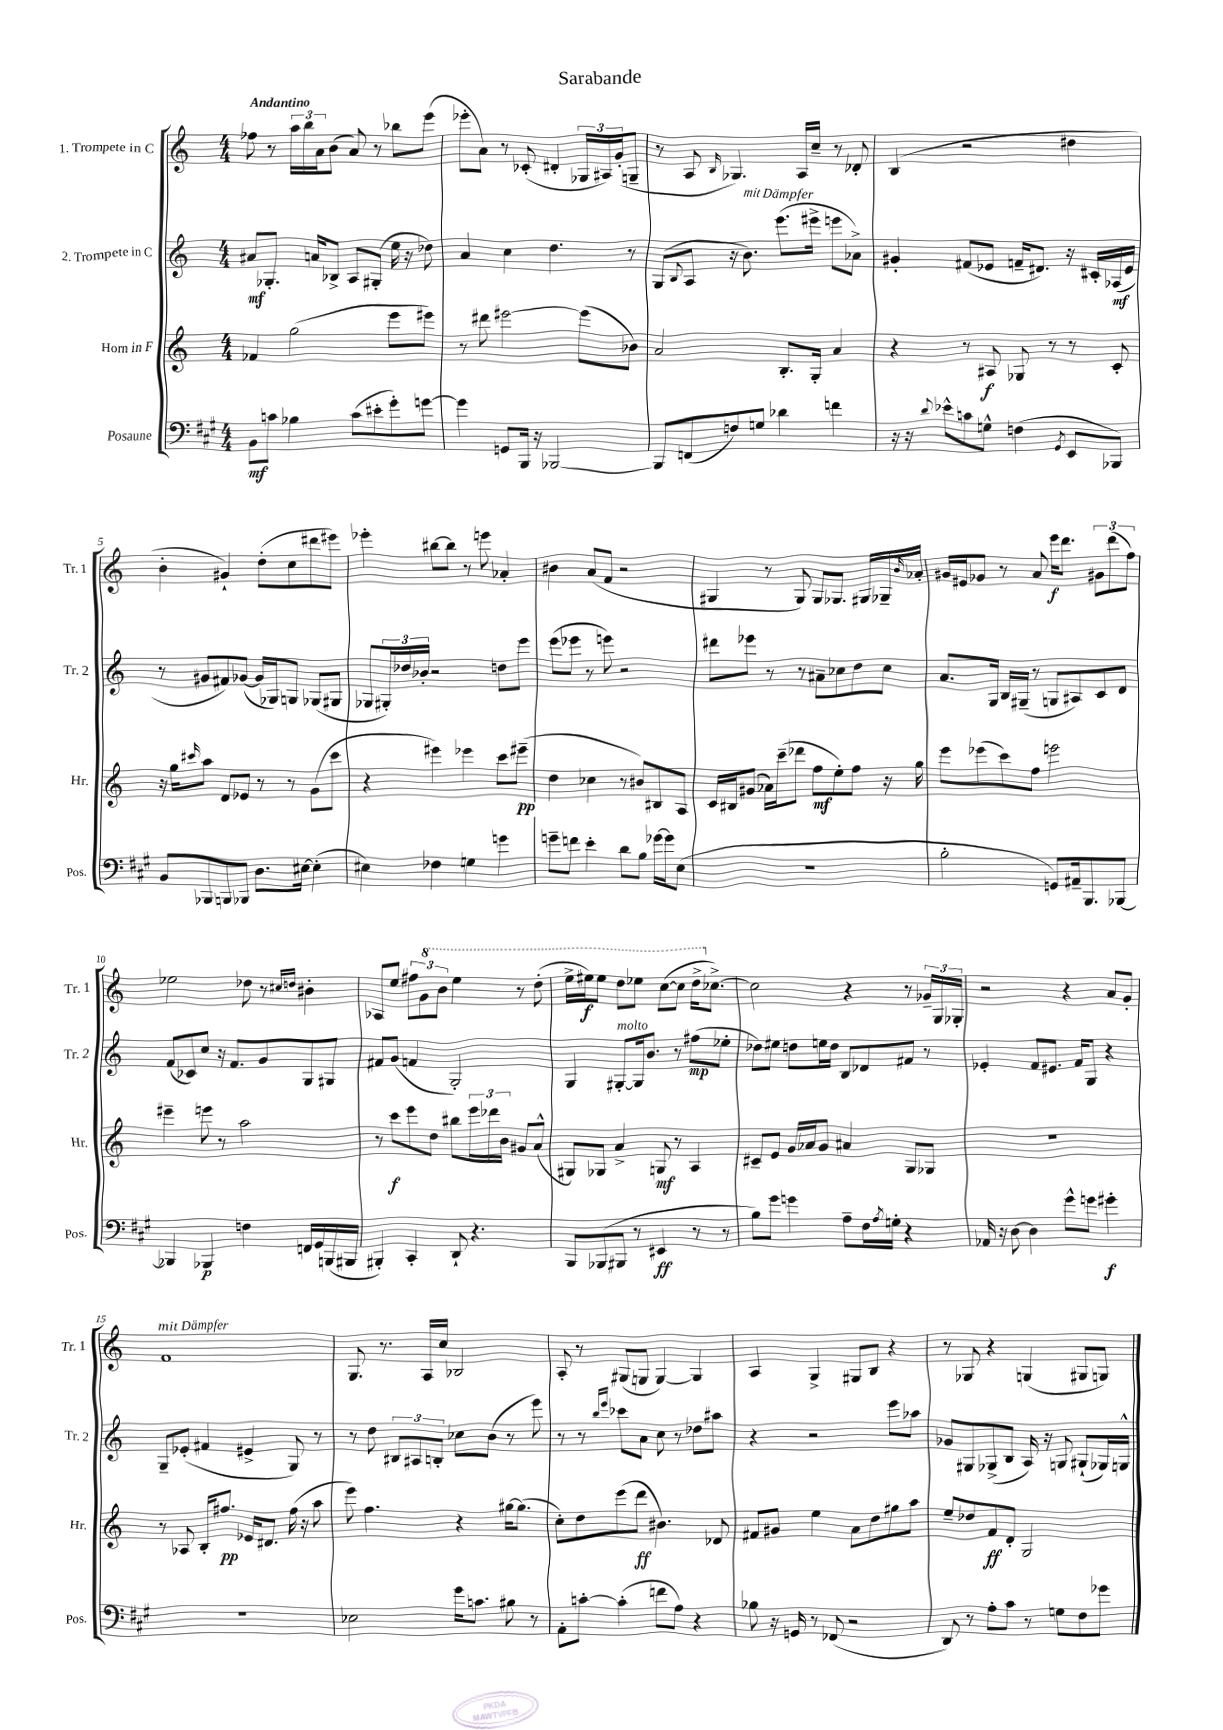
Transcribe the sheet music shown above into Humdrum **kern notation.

**kern	**kern	**kern	**kern
*staff4	*staff3	*staff2	*staff1
*clefF4	*clefG2	*clefG2	*clefG2
*k[f#c#g#]	*k[]	*k[]	*k[]
*M4/4	*M4/4	*M4/4	*M4/4
8BB\L	4f-/	8a#/L	8ff-\
8c\J	.	8.G-'/J	8r
4B-\	(2gg\	.	24aa\LL
.	.	.	24bb\
.	.	16a/LK	.
.	.	.	24a\J
.	.	8B-^/J	(8b\J
(8c\L	.	8A/L	8a/)
8e#'\	.	(8G#'/J	8r
8g#'\)	8eee\L	16ee\	8bb-\L
.	.	16r	.
[8g\J	8eee#\J)	8dd-\)	(8eee\J
=	=	=	=
4g\]	8r	4a/	8eee-'\L
.	8ddd#\	.	8a\J)
8GG/L	[2eee#\	4cc\	8r
16BBB/Jk	.	.	(8c-'/
16r	.	.	.
[2BBB-/	.	4.dd\	4d#'/
.	(8eee#\]L	.	24G-/LL
.	.	.	24A#/)
.	.	.	(24g'/J
.	8b-\J)	8r	8G~/J
=	=	=	=
8BBB-/]L	2a/	(8G/L	8r
.	.	8qqB/	.
(8FF/	.	8A/J	8A/
.	.	.	16qqB/
8F/)	.	16r	4.G-/)
.	.	8.b\)	.
8G/J	.	.	.
4d-\	8.B'/L	(8.eee\L	.
.	.	.	16A/LL
.	16G'/Jk	16eee#^\Jk	16cc~/JJ
4f\	4a/	8eee\L	8r
.	.	8a-^\J)	8d-'/
=	=	=	=
16r	4r	4g#'/	(4B/
16r	.	.	.
8qqd/	.	.	.
8e-^^\L	.	.	.
8c\	8r	(8f#/L	2r
8G^^\J	8A#/	8e-/J	.
(4F\	8G-/	16f~/LK	.
.	.	8.d#/J)	.
.	8r	.	.
8qGG#/	.	.	.
8EE/L	8r	16r	4dd#\
.	.	16c#'/LL	.
8BBB-/J)	8c'/	(16A-/	.
.	.	16e-/JJ	.
=	=	=	=
8BB/L	16r	8r	4b'\
.	16gg\LK	.	.
.	16qqccc#/	.	.
8BBB-/	8aa\J	8g#/L	.
8BBB/	8d/L	8f#/)	4g#`/)
8BBB-/J	8e-/J	([8g-/J	.
8.D\L	8r	16g-/]LL	(8dd'\L
.	.	16G-/J)	.
.	8r	8G/J	8cc\
[16E#\Jk	.	.	.
(4E#'\]	(8g\L	(8G-/L	8ddd#\
.	8ccc#\J	8G#/J	8eee#\J)
=	=	=	=
4E#\)	4r	8G-/L	4eee-'\
.	.	24G#'/L)	.
.	.	24dd-/	.
.	.	24b-'/JJ	.
4F-\	4eee#\)	2r	[8bb#\L
.	.	.	8bb#\]J
4G\	4eee-\	.	8r
.	.	.	8eee\
4g\	8ccc\L	8dd\L	4a-'/
.	(8eee#~\J	8eee\J	.
=	=	=	=
8g~\L	4dd\	(8eee\L	4b#\
8f\J	.	8eee-\J	.
4e'\	4cc-\	8r	(8a/L
.	.	8eee\)	8f/J
8d\L	8r	2r	2r
8B\J	8b#/L)	.	.
[16g-\LL	8B#/	.	.
16g-\]J	.	.	.
(8E\J	8A/J	.	.
=	=	=	=
1r	16c/LL	8ddd#\L	4G#/
.	16B#/J	.	.
.	(8g#/J	8eee-\J	.
.	16a-\LL)	8r	8r
.	(16ccc~\J	.	.
.	8ddd-\J	8r	8G#/)
.	8ff\L	8a#~\L	8G#/L
.	8ee'\)	8cc-\	8.G-/J
.	8ff\J	8dd\	.
.	.	.	16G#/LL
.	16r	8cc-\J	16G-~/
.	.	.	16qqb/
.	16gg\	.	16a-'/JJ
=	=	=	=
2B'\	8eee\L	8.a/L	16g#/LL
.	.	.	16e#/J
.	(8eee-\	.	8g-/J
.	.	16G/Jk	.
.	8ccc\)	16B/LL	8r
.	.	(16G#~/JJ	.
.	8ff\J	8r	8a/
8GG/L)	2eee\	8G/L	16eee\LK
.	.	.	8.ddd\J
16AA#~/k	.	8A#/)	.
8.BBB/	.	.	.
.	.	8c/	12g#\L
.	.	.	(12ddd\
[8BBB-/J	.	8d/J	.
.	.	.	12ff\J)
=	=	=	=
4BBB-/]	4eee#~\	(8f/L	2ee-\
.	.	8c-/)	.
4BBB-/	8eee\	8cc/J	.
.	8r	16r	.
.	.	8.f/L	.
4F\	2aa\	.	8dd-\
.	.	8g/	8r
.	.	.	16qqcc#/LL
.	.	.	16qqdd/JJ
16FF/LL	.	8G/	4b#'\
16GG#/	.	.	.
(16BBB/	.	8G#/J	.
16BBB#/JJ	.	.	.
=	=	=	=
4BBB#'/)	8r	8f#/L	8A-/L
.	8ccc\L	(8g/J	8ee/J
4CC#'/	8eee\	4f/	12ff#\L
.	.	.	12gg\
.	8dd\J	.	.
.	.	.	12bb\J
8DD`/	8bb#\L	2G'/)	4eee\
4.r	24eee\L	.	.
.	24ddd-\	.	.
.	24b\JJ	.	.
.	8g#/L	.	8r
.	(8a^^/J	.	(8ddd'\
=	=	=	=
8BBB/L	8G#/L)	4G/	16eee^\LL
.	.	.	16eee#\J)
(8BBB-/	8G-/J	.	8eee#\J
8BBB#/J	4a^/	[8G#'/L	8ddd\L
8r	.	16G#/]k	8eee-\J
.	.	8.b/J	.
4EE#/	8G/	.	([8ccc\L
.	8r	8r	8ccc\]J
8r	4A/	(8ff#\L	16ddd^\LK
.	.	.	[8.cc-^\J)
8r	.	8ee-'\J	.
=	=	=	=
8B\L)	8c#~/L	8dd-\L)	2cc-\]
8g#\J	8e/J	8ee#\J	.
4g\	16g/LL	8dd\L	.
.	16a-/J	.	.
.	8g/J	16ee\L	.
.	.	16dd\JJ	.
8A~\L	4a#/	8B/L	4r
16F#\L	.	8d-/	.
8qA/	.	.	.
16G'\JJ	.	.	.
4r	8G/L	8f#/J	8r
.	8G-/J	8r	24g-~/LL
.	.	.	24G/
.	.	.	24G-'/JJ
=	=	=	=
16AA-/	1r	4e-'/	2r
16r	.	.	.
[8D\	.	.	.
4D\]	.	8f/L	.
.	.	8.e#/J	.
8g#^^\L	.	.	4r
.	.	16f/LK	.
8g\J	.	8G/J	.
4g#'\	.	4r	8a/L
.	.	.	8g'/J
=	=	=	=
1r	8r	8G~/L	1f
.	8A-/	(8e-'/J	.
.	16B'/LK	4f#/	.
.	8.ff#/J	.	.
.	16e-/LK	4e#^/	.
.	8.d#/J	.	.
.	(16ff#\	8G/)	.
.	16r	.	.
.	8aa\	8r	.
=	=	=	=
2E-\	8eee\)	8r	8.G/
.	4.ff\	8dd\	.
.	.	.	8.r
.	.	12B#/L	.
.	.	12A#/	.
.	.	.	16A/LL
.	.	12B'/J	.
.	.	.	16cc/JJ
16g#\LK	4r	8cc-\L	2B-/
8.c\J	.	.	.
.	.	(8b\J	.
8B#\	[16gg#\LK	8r	.
.	(8.gg#\]J	.	.
8r	.	8eee\)	.
=	=	=	=
8AA'\L	8cc'\L)	8r	8A'/
[8c'\J	8dd\	8r	8r
.	.	16qqbb/LL	.
.	.	16qqeee/JJ	.
(4c'\]	(8eee\	8ccc-\L	(8G#/L
.	8ddd\J	8a\J	8G/J
8f\L	4.b#\)	8cc\	[4G/)
8A\J)	.	8r	.
4r	.	8dd-\L	4G/]
.	8d-/	8aa#\J	.
=	=	=	=
8B-\	8f#/L	4r	4A/
16r	8g#/J	.	.
16GG/	.	.	.
8r	4ee\	2r	4G^/
(8FF-/	.	.	.
2r	8a\L	.	8G#/L
.	8dd\	.	8B/J
.	8gg#\	8eee\L	4r
.	8aa\J	8aa-\J	.
=	=	=	=
8DD/)	8ee~/L	8g-/L	8r
8r	8dd-/	8G#/	8G-/
8A'\L	8f/	(8G-^/	4r
8c#\J	8d'/J	8B/J	.
8r	2G/	16A/)	(4G/
.	.	16r	.
8G\L	.	8G/	.
8F#\	.	(8G#`/L	8G#/L
8g-\J	.	16G-/L)	8G/J)
.	.	16G^^/JJ	.
==	==	==	==
*-	*-	*-	*-
